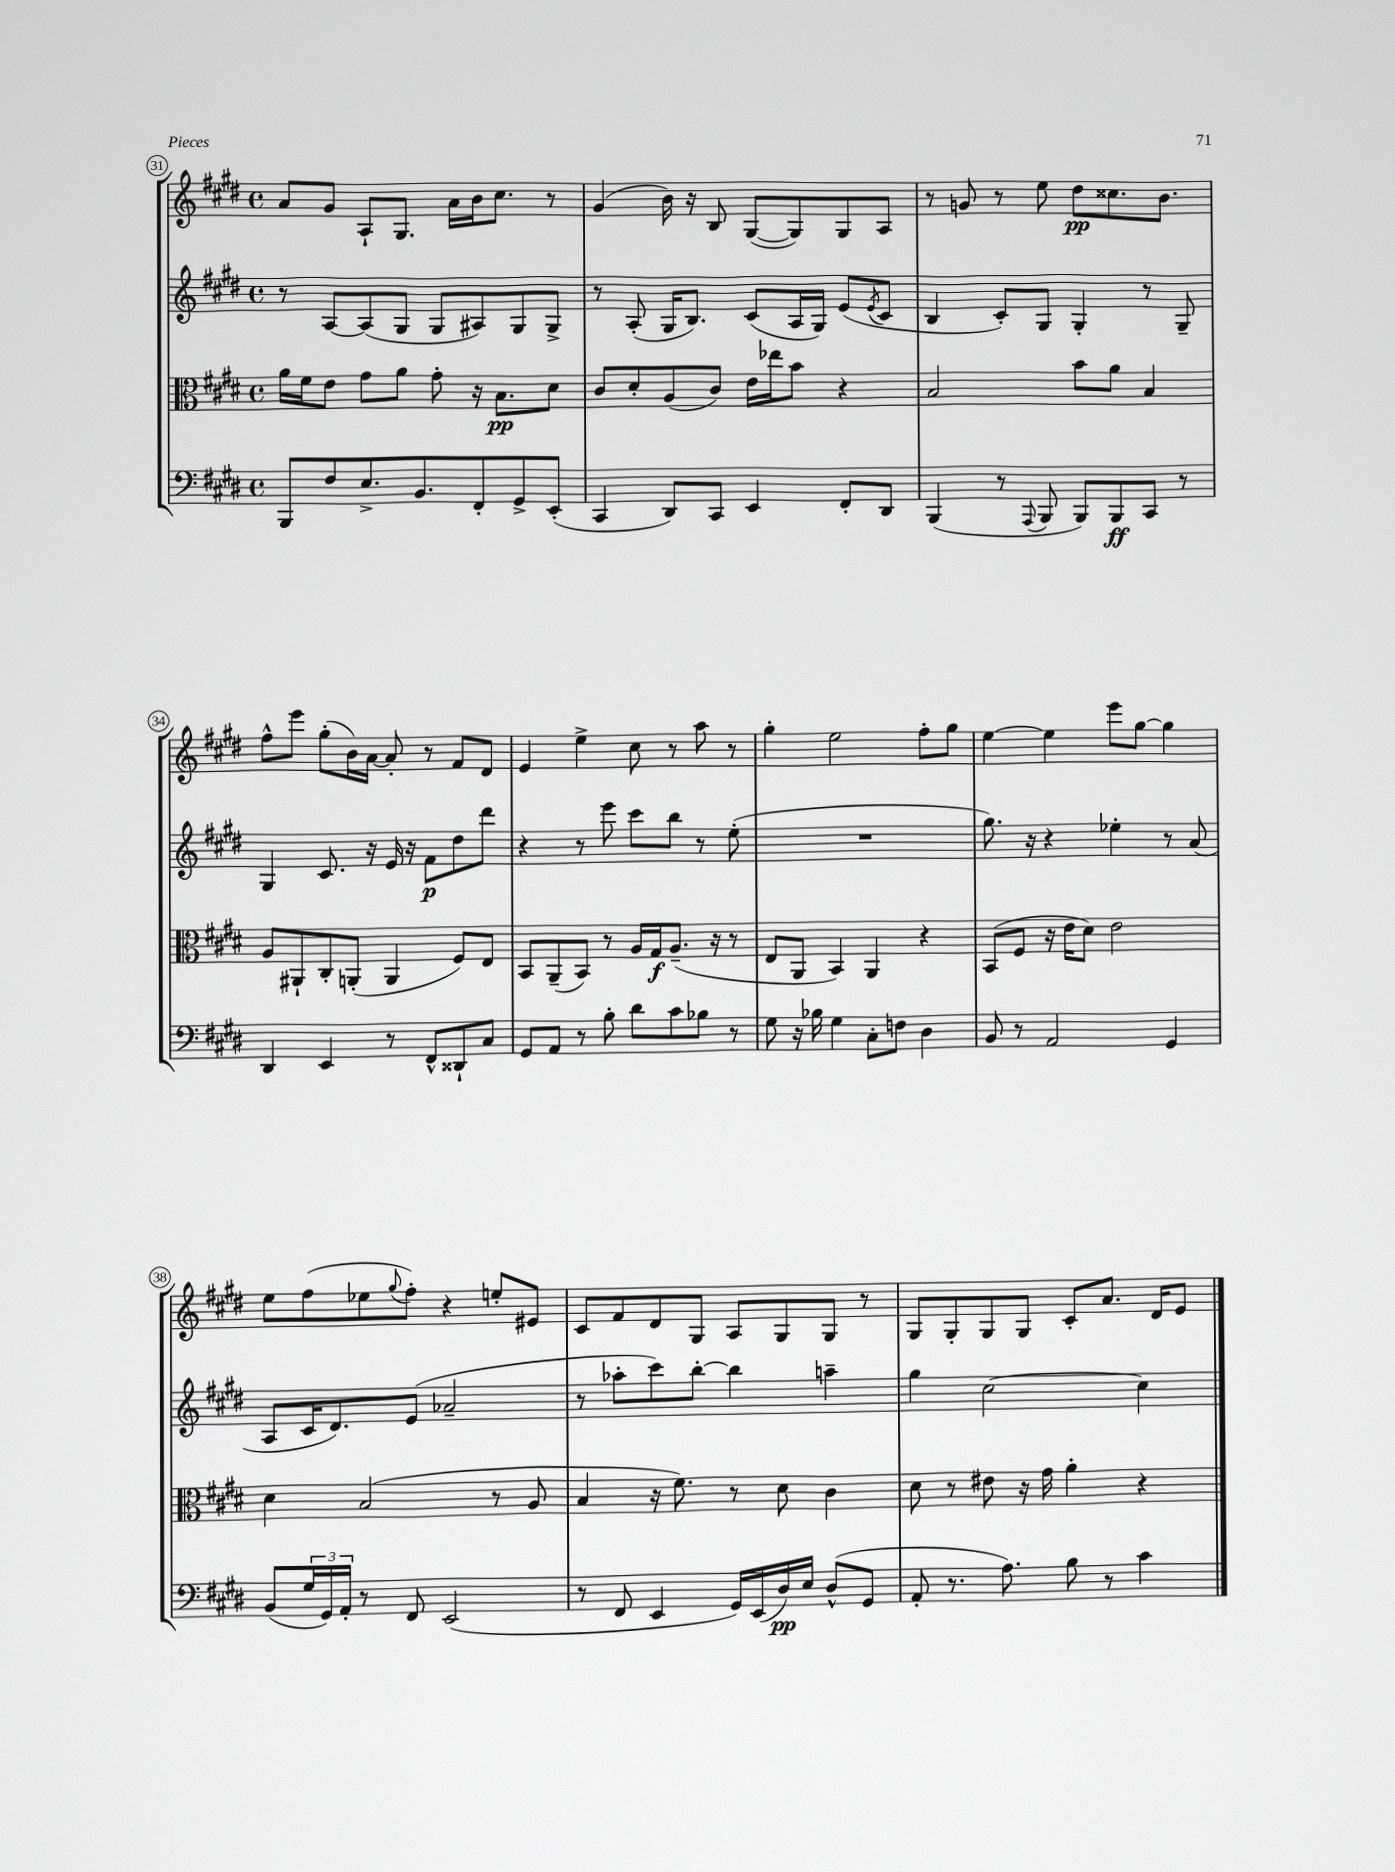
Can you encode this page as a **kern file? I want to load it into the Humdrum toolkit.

**kern	**dynam	**kern	**dynam	**kern	**dynam	**kern	**dynam
*part4	*part4	*part3	*part3	*part2	*part2	*part1	*part1
*staff4	*staff4	*staff3	*staff3	*staff2	*staff2	*staff1	*staff1
*clefF4	*	*clefC3	*	*clefG2	*	*clefG2	*
*k[f#c#g#d#]	*	*k[f#c#g#d#]	*	*k[f#c#g#d#]	*	*k[f#c#g#d#]	*
*M4/4	*	*M4/4	*	*M4/4	*	*M4/4	*
*met(c)	*	*met(c)	*	*met(c)	*	*met(c)	*
=31	=31	=31	=31	=31	=31	=31	=31
8BBB/L	.	16a\LL	.	8r	.	8a/L	.
.	.	16f#\J	.	.	.	.	.
8F#/	.	8e\J	.	[8A/L	.	8g#/J	.
8.E^/	.	8g#\L	.	(8A/]	.	8A`/L	.
.	.	8a\J	.	8G#/J	.	8.G#/J	.
8.BB/	.	.	.	.	.	.	.
.	.	8g#'\	.	8G#/L	.	.	.
.	.	.	.	.	.	16a\LL	.
8FF#'/	.	16r	.	8A#X/)	.	16b\J	.
.	.	8.B\L	pp	.	.	8.cc#\J	.
8GG#^/	.	.	.	8G#/	.	.	.
(8EE'/J	.	8d#\J	.	8G#^/J	.	8r	.
=32	=32	=32	=32	=32	=32	=32	=32
4CC#/	.	8c#/L	.	8r	.	(4g#/	.
.	.	8d#'/	.	(8A'/	.	.	.
8DD#/L)	.	(8A/	.	16G#/KL	.	16b\)	.
.	.	.	.	8.B/J)	.	16r	.
8CC#/J	.	8c#/J)	.	.	.	8B/	.
4EE/	.	16e\LL	.	(8c#/L	.	([8G#/L	.
.	.	16ee-X\J	.	.	.	.	.
.	.	8b\J	.	16A/L	.	8G#/])	.
.	.	.	.	16G#/JJ)	.	.	.
8FF#'/L	.	4r	.	(8e/L	.	8G#/	.
.	.	.	.	8qe/	.	.	.
8DD#/J	.	.	.	8c#/J	.	8A/J	.
=33	=33	=33	=33	=33	=33	=33	=33
(4BBB/	.	2B/	.	4B/	.	8r	.
.	.	.	.	.	.	8gn/	.
8r	.	.	.	8c#'/L)	.	8r	.
8qqAAA/	.	.	.	.	.	.	.
8BBB/	.	.	.	8G#/J	.	8ee\	.
8BBB/L)	.	8b\L	.	4G#'/	.	8dd#\L	pp
8BBB/	ff	8a\J	.	.	.	8.cc##X\	.
8CC#/J	.	4B/	.	8r	.	.	.
.	.	.	.	.	.	8.b\J	.
8r	.	.	.	8G#~/	.	.	.
!!LO:LB:g=z
=34	=34	=34	=34	=34	=34	=34	=34
4DD#/	.	8A/L	.	4G#/	.	8ff#^^\L	.
.	.	8AA#X`/	.	.	.	8eee\J	.
4EE/	.	8C#'/	.	8.c#/	.	(8gg#'\L	.
.	.	(8AAn'/J	.	.	.	16b\L)	.
.	.	.	.	16r	.	[16a\JJ	.
8r	.	4AA/	.	16e/	.	8a'/]	.
.	.	.	.	16r	.	.	.
8FF#^^/L	.	.	.	8f#\L	p	8r	.
8DD##X`/	.	8F#/L)	.	8dd#\	.	8f#/L	.
8C#/J	.	8E/J	.	8ddd#\J	.	8d#/J	.
=35	=35	=35	=35	=35	=35	=35	=35
8GG#/L	.	8BB/L	.	4r	.	4e/	.
8AA/J	.	(8AA~/	.	.	.	.	.
8r	.	8BB/J)	.	8r	.	4ee^\	.
8B'\	.	8r	.	8eee\	.	.	.
8d#\L	.	16A/LL	.	8ccc#\L	.	8cc#\	.
.	.	16G#/J	f	.	.	.	.
8c#\	.	(8.A~/J	.	8bb\J	.	8r	.
8B-X\J	.	.	.	8r	.	8aa\	.
.	.	16r	.	.	.	.	.
8r	.	8r	.	(8ee'\	.	8r	.
=36	=36	=36	=36	=36	=36	=36	=36
8G#\	.	8E/L	.	1r	.	4gg#'\	.
16r	.	8AA/J	.	.	.	.	.
16B-X\	.	.	.	.	.	.	.
4G#\	.	4BB/)	.	.	.	2ee\	.
8C#'\L	.	4AA/	.	.	.	.	.
8Fn\J	.	.	.	.	.	.	.
4D#\	.	4r	.	.	.	8ff#'\L	.
.	.	.	.	.	.	8gg#\J	.
=37	=37	=37	=37	=37	=37	=37	=37
8BB/	.	(8BB/L	.	8.gg#\)	.	[4ee\	.
8r	.	8F#/J	.	.	.	.	.
.	.	.	.	16r	.	.	.
2AA/	.	16r	.	4r	.	4ee\]	.
.	.	16e\KL	.	.	.	.	.
.	.	8d#\J)	.	.	.	.	.
.	.	2e\	.	4ee-X'\	.	8eee\L	.
.	.	.	.	.	.	[8gg#\J	.
4GG#/	.	.	.	8r	.	4gg#\]	.
.	.	.	.	(8a/	.	.	.
!!LO:LB:g=z
=38	=38	=38	=38	=38	=38	=38	=38
(8BB/L	.	4d#\	.	8A/L	.	8ee\L	.
24G#/L	.	.	.	16c#/K	.	(8ff#\	.
24GG#/)	.	.	.	.	.	.	.
.	.	.	.	8.d#/)	.	.	.
24AA'/JJ	.	.	.	.	.	.	.
8r	.	(2B/	.	.	.	8ee-X\	.
.	.	.	.	.	.	8qqgg#/	.
8FF#/	.	.	.	(8e/J	.	8ff#'\J)	.
(2EE/	.	.	.	2a-X~/	.	4r	.
.	.	8r	.	.	.	8een'/L	.
.	.	8A/	.	.	.	8e#X/J	.
=39	=39	=39	=39	=39	=39	=39	=39
8r	.	4B/	.	8r	.	8c#/L	.
8FF#/	.	.	.	8aa-X'\L	.	8f#/	.
4EE/	.	16r	.	8ccc#\)	.	8d#/	.
.	.	8.f#\)	.	.	.	.	.
.	.	.	.	[8bb'\J	.	8G#/J	.
16GG#/LL)	.	8r	.	4bb\]	.	8A/L	.
(16EE/	.	.	.	.	.	.	.
16D#/)	pp	8d#\	.	.	.	8G#/	.
16E/JJ	.	.	.	.	.	.	.
(8D#^^/L	.	4c#\	.	4aan~\	.	8G#/J	.
8GG#/J	.	.	.	.	.	8r	.
=40	=40	=40	=40	=40	=40	=40	=40
8AA'/	.	8d#\	.	4gg#\	.	8G#/L	.
8.r	.	8r	.	.	.	8G#'/	.
.	.	8e#X\	.	[2cc#\	.	8G#/	.
8.A\)	.	.	.	.	.	.	.
.	.	16r	.	.	.	8G#/J	.
.	.	16g#\	.	.	.	.	.
8B\	.	4a'\	.	.	.	8c#'/L	.
8r	.	.	.	.	.	8.a/J	.
4c#\	.	4r	.	4cc#\]	.	.	.
.	.	.	.	.	.	16d#/KL	.
.	.	.	.	.	.	8e/J	.
==	==	==	==	==	==	==	==
*-	*-	*-	*-	*-	*-	*-	*-
